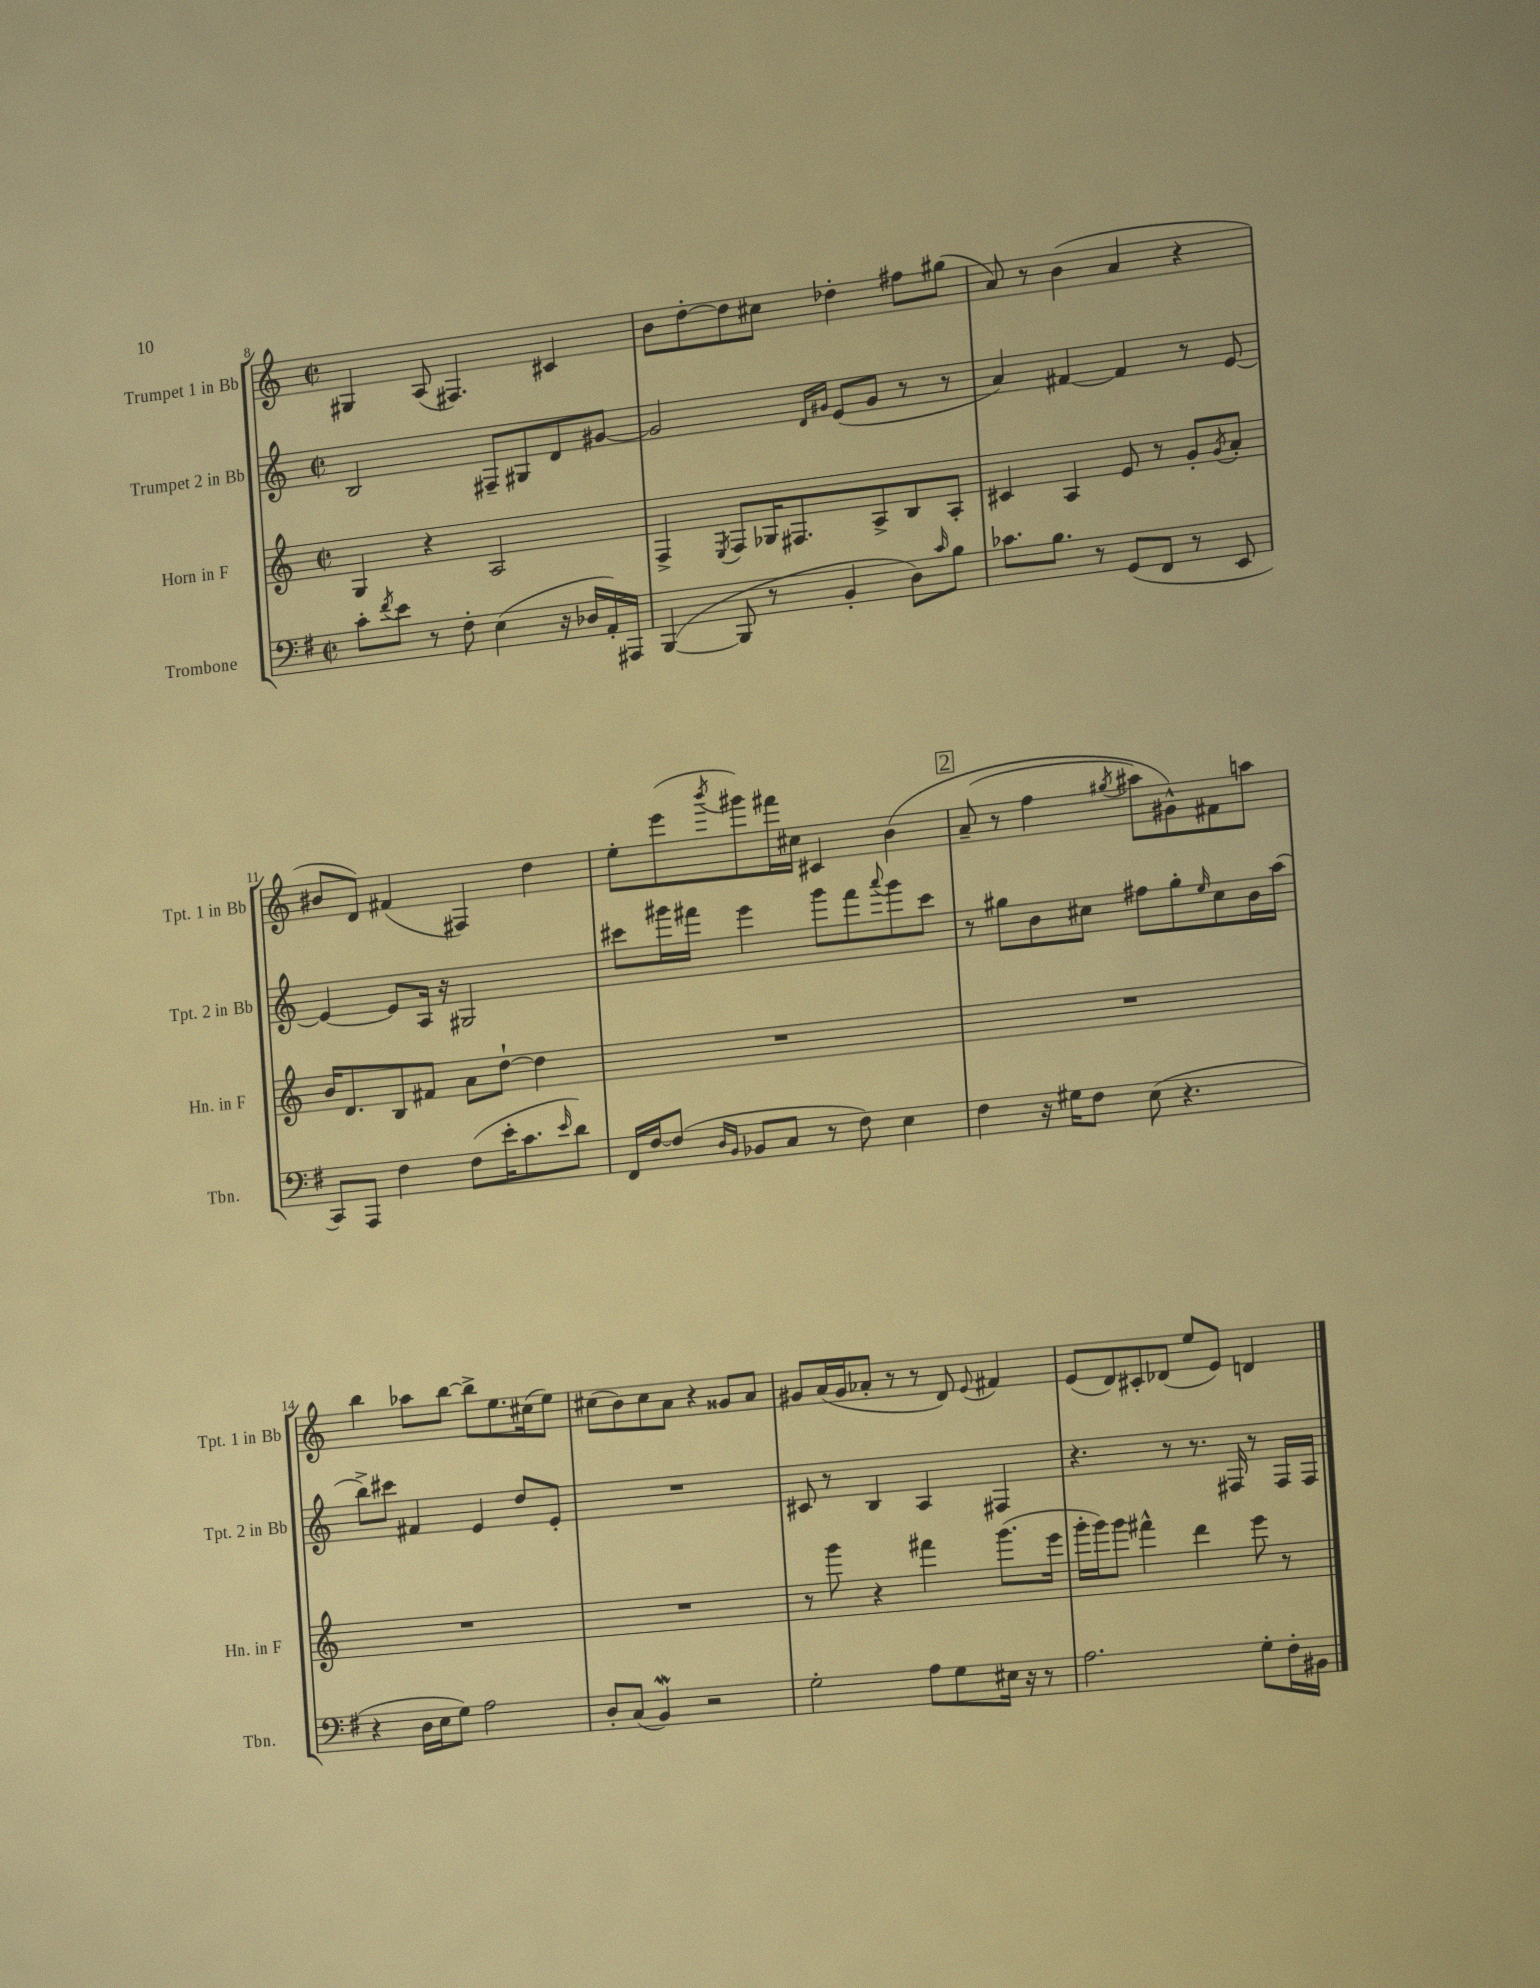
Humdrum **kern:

**kern	**kern	**kern	**kern
*staff4	*staff3	*staff2	*staff1
*clefF4	*clefG2	*clefG2	*clefG2
*k[f#]	*k[]	*k[]	*k[]
*M2/2	*M2/2	*M2/2	*M2/2
*met(c|)	*met(c|)	*met(c|)	*met(c|)
8c'\L	4G/	2B/	4G#/
8qf#/	.	.	.
8e\J	.	.	.
8r	4r	.	(8A/
8F#'\	.	.	4.F#/)
(4E\	2A/	8F#~/L	.
.	.	8G#/	.
16r	.	8d/	4c#/
16D-/LL	.	.	.
16AA'/)	.	[8g#/J	.
16AAA#/JJ	.	.	.
=	=	=	=
([4BBB/	4F^/	2g#/]	8b\L
.	.	.	[8dd'\
.	8qE/	.	.
8BBB/]	8F/L	.	8dd\]
8r	16G-/K	.	8cc#\J
.	8.F#/	.	.
.	.	16qqd/LL	.
.	.	16qqg#/JJ	.
4BB'/	.	(8e/L	4dd-'\
.	8A^/	8g#/J	.
8D\L)	8B/	8r	8ff#\L
16qqc/	.	.	.
8B\J	8A'/J	8r	(8gg#\J
=	=	=	=
8.c-\L	4c#/	4a/)	8a/)
.	.	.	8r
8.B\J	.	.	.
.	4A/	[4f#/	(4b\
8r	.	.	.
(8GG/L	8e/	4f#/]	4a/
8FF#/J	8r	.	.
8r	8g'/L	8r	4r
.	8qg/	.	.
8EE/	8a'/J	[8e/	.
=	=	=	=
8CC/L)	16b/LK	4e/_	8b#/L
.	8.d/	.	.
8AAA/J	.	.	8d/J)
4F#\	8B/	8e/]L	(4f#/
.	8f#/J	16A/Jk	.
.	.	16r	.
(8F#\L	8a\L	2G#/	4F#/)
16e'\K	[8dd`\J	.	.
8.c\	.	.	.
.	4dd\]	.	4dd\
16qqe/	.	.	.
8d\J)	.	.	.
=	=	=	=
16FF#/LL	1r	8ccc#\L	8ee'\L
[16F#/J	.	.	.
(8F#/]J	.	16ggg#\L	(8eee\
.	.	16fff#\JJ	.
16qqD/LL	.	.	.
16qqBB/JJ	.	.	8qbbb/
8BB-/L	.	4eee\	8ggg#\)
8C/J	.	.	16fff#\L
.	.	.	16cc#\JJ
8r	.	8ggg#\L	4c#/
8F#\)	.	8fff#\	.
.	.	8qqaaa/	.
4E\	.	8ggg#\	&(4b\
.	.	8ccc#\J	.
=	=	=	=
4F#\	1r	8r	(8a~/
.	.	8gg#\L	8r
16r	.	8b\	4ff\
16G#\LK	.	.	.
8F#\J	.	8cc#\J	.
.	.	.	8qgg#/
(8E\	.	8ff#\L	8aa#\L)
4.r	.	8gg#'\	8g#^^\&)
.	.	16qqee/	.
.	.	8cc#\	8f#\
.	.	16b\L	8aa\J
.	.	(16aa\JJ	.
=	=	=	=
4r	1r	8bb^\L)	4bb\
.	.	8ccc#\J	.
16D\LL	.	4f#/	8aa-\L
16E\J	.	.	.
8G\J)	.	.	[8bb\J
2A\	.	4e/	8bb^\]L
.	.	.	8.ee\
.	.	8dd/L	.
.	.	.	(16cc#\k
.	.	8e'/J	8ee\J)
=	=	=	=
8D'/L	1r	1r	(8cc#\L
(8C/J	.	.	8b\)
4BB/)	.	.	8cc#\
.	.	.	8a\J
2r	.	.	4r
.	.	.	8g##/L
.	.	.	8a/J
=	=	=	=
2G'\	8r	8c#/	8g#/L
.	8ggg\	8r	(16a/L
.	.	.	16g#/J
.	4r	4B/	8a-'/J
.	.	.	8r
8A\L	4fff#\	4A/	8r
8G\	.	.	8d/)
.	.	.	8qqe/
16E#\Jk	(8.ggg\L	4F#/	4f#/
16r	.	.	.
8r	.	.	.
.	16eee\Jk	.	.
=	=	=	=
2.A\	16ggg'\LL	4.r	(8e/L
.	16ggg\J)	.	.
.	8ggg\J	.	8d/)
.	4fff#^^\	.	8c#'/
.	.	8r	(8d-/J
.	4ddd\	8.r	8ee/L
.	.	.	8e/J)
.	.	16F#/	.
8G'\L	8eee\	8r	4d/
16F#'\L	8r	16F#/LL	.
16BB#\JJ	.	16F#/JJ	.
==	==	==	==
*-	*-	*-	*-
